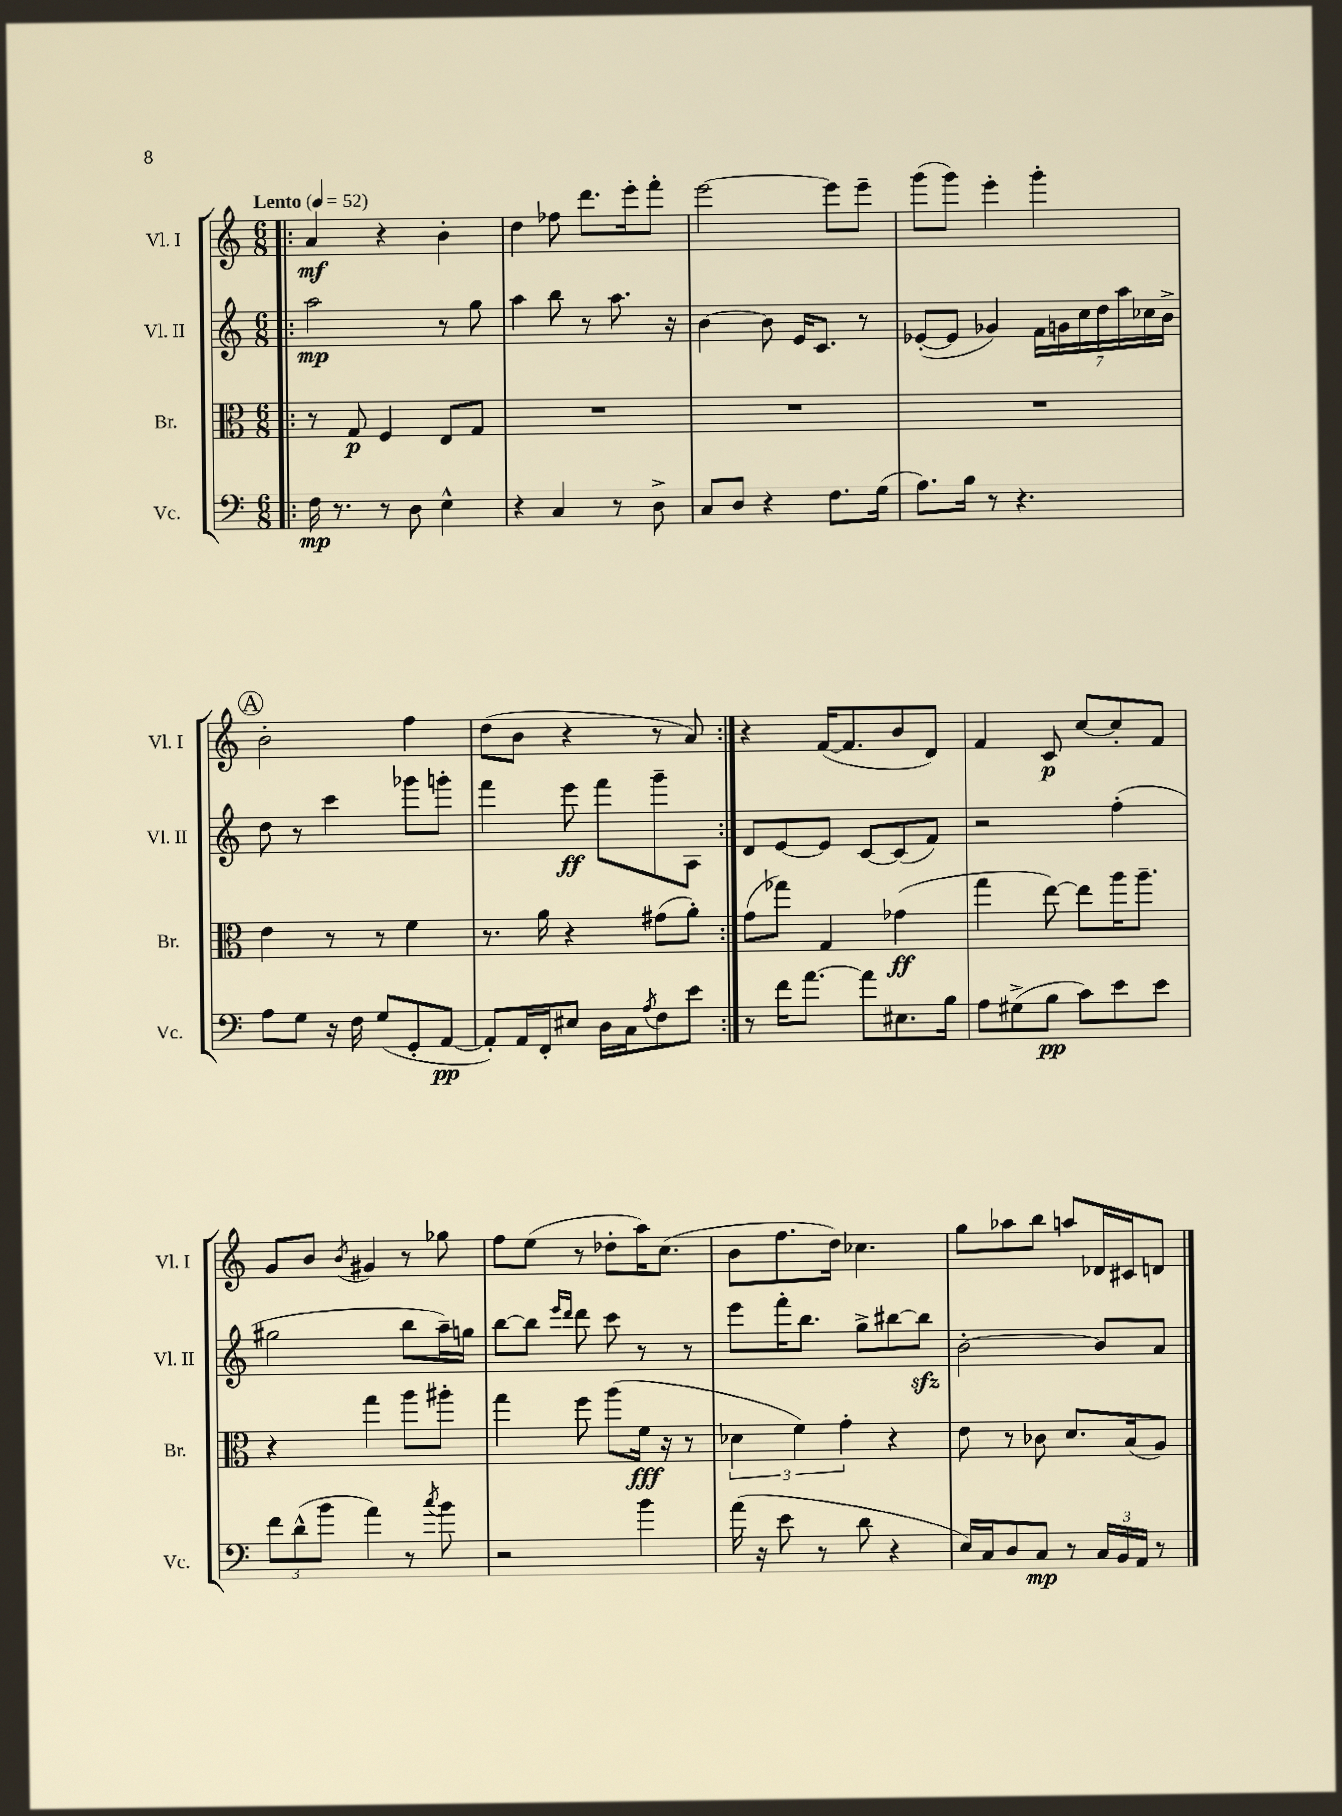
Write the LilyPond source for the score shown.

<<
\new StaffGroup <<
\new Staff = "s0" \with { instrumentName = "Vl. I" shortInstrumentName = "Vl. I" } {
    \clef treble \key c \major \numericTimeSignature \time 6/8 \tempo "Lento" 4 = 52
    \repeat volta 2 { \bar ".|:" a'4\mf r4 b'4-. |
    d''4 fes''8 d'''8. e'''16-. f'''8-. |
    e'''2~ e'''8 e'''8-- |
    g'''8( g'''8) e'''4-. g'''4-. |
    \mark \markup { \circle "A" } b'2-. f''4 |
    d''8( b'8 r4 r8 a'8) | }
    r4 f'16~( f'8. b'8 d'8) |
    f'4 c'8\p c''8~ c''8-. f'8 |
    g'8 b'8 \acciaccatura { b'8 } gis'4 r8 ges''8 |
    f''8 e''8( r8 des''8-. a''16) c''8.( |
    b'8 f''8. d''16) ces''4. |
    g''8 aes''8 b''8 a''8 des'16 cis'16 d'8 \bar "|." |
}
\new Staff = "s1" \with { instrumentName = "Vl. II" shortInstrumentName = "Vl. II" } {
    \clef treble \key c \major \numericTimeSignature \time 6/8
    \repeat volta 2 { \bar ".|:" a''2\mp r8 g''8 |
    a''4 b''8 r8 a''8. r16 |
    b'4~ b'8 e'16 c'8. r8 |
    ees'8~-.( ees'8 ges'4) \tuplet 7/4 { f'16 g'16 c''16 d''16 a''16 ces''16 b'16-> } |
    \mark \markup { \circle "A" } d''8 r8 c'''4 ges'''8 g'''8-. |
    f'''4 e'''8\ff f'''8 g'''8-- a8 | }
    d'8 e'8~ e'8 c'8~ c'8( f'8) |
    r2 f''4-.( |
    gis''2 b''8 a''16--) g''16 |
    b''8~ b''8 \grace { e'''16 d'''16 } d'''8 c'''8 r8 r8 |
    e'''8 f'''16-. b''8. g''8-> bis''8~ bis''8\sfz |
    b'2~-. b'8 a'8 \bar "|." |
}
\new Staff = "s2" \with { instrumentName = "Br." shortInstrumentName = "Br." } {
    \clef alto \key c \major \numericTimeSignature \time 6/8
    \repeat volta 2 { \bar ".|:" r8 g8\p f4 e8 g8 |
    R2. |
    R2. |
    R2. |
    \mark \markup { \circle "A" } e'4 r8 r8 f'4 |
    r8. a'16 r4 gis'8( a'8-.) | }
    g'8( ges''8) g4 ges'4\ff( |
    g''4 e''8~) e''8 a''16 a''8.-- |
    r4 g''4 a''8 ais''8-. |
    g''4 f''8 a''8( f'16\fff r16 r8 |
    \tuplet 3/2 { des'4 f'4) g'4-. } r4 |
    e'8 r8 ces'8 d'8. b16( a8) \bar "|." |
}
\new Staff = "s3" \with { instrumentName = "Vc." shortInstrumentName = "Vc." } {
    \clef bass \key c \major \numericTimeSignature \time 6/8
    \repeat volta 2 { \bar ".|:" f16\mp r8. r8 d8 e4-^ |
    r4 c4 r8 d8-> |
    c8 d8 r4 f8. g16( |
    a8.) b16 r8 r4. |
    \mark \markup { \circle "A" } a8 g8 r16 f16 g8( g,8-. a,8~\pp |
    a,8-.) a,16 f,16-. eis8 d16 c16 \acciaccatura { a8 } f8 e'8 | }
    r8 f'16 a'8.~ a'8 eis8. b16 |
    a8 gis8->( b8\pp c'8) e'8 e'8 |
    \tuplet 3/2 { f'8 d'8-^( b'8 } a'4) r8 \acciaccatura { c''8 } b'8 |
    r2 b'4 |
    a'16( r16 e'8 r8 d'8 r4 |
    e16) c16 d8 c8\mp r8 \tuplet 3/2 { c16 b,16 a,16 } r8 \bar "|." |
}
>>
>>
\layout { \context { \Score \remove "Bar_number_engraver" } }
